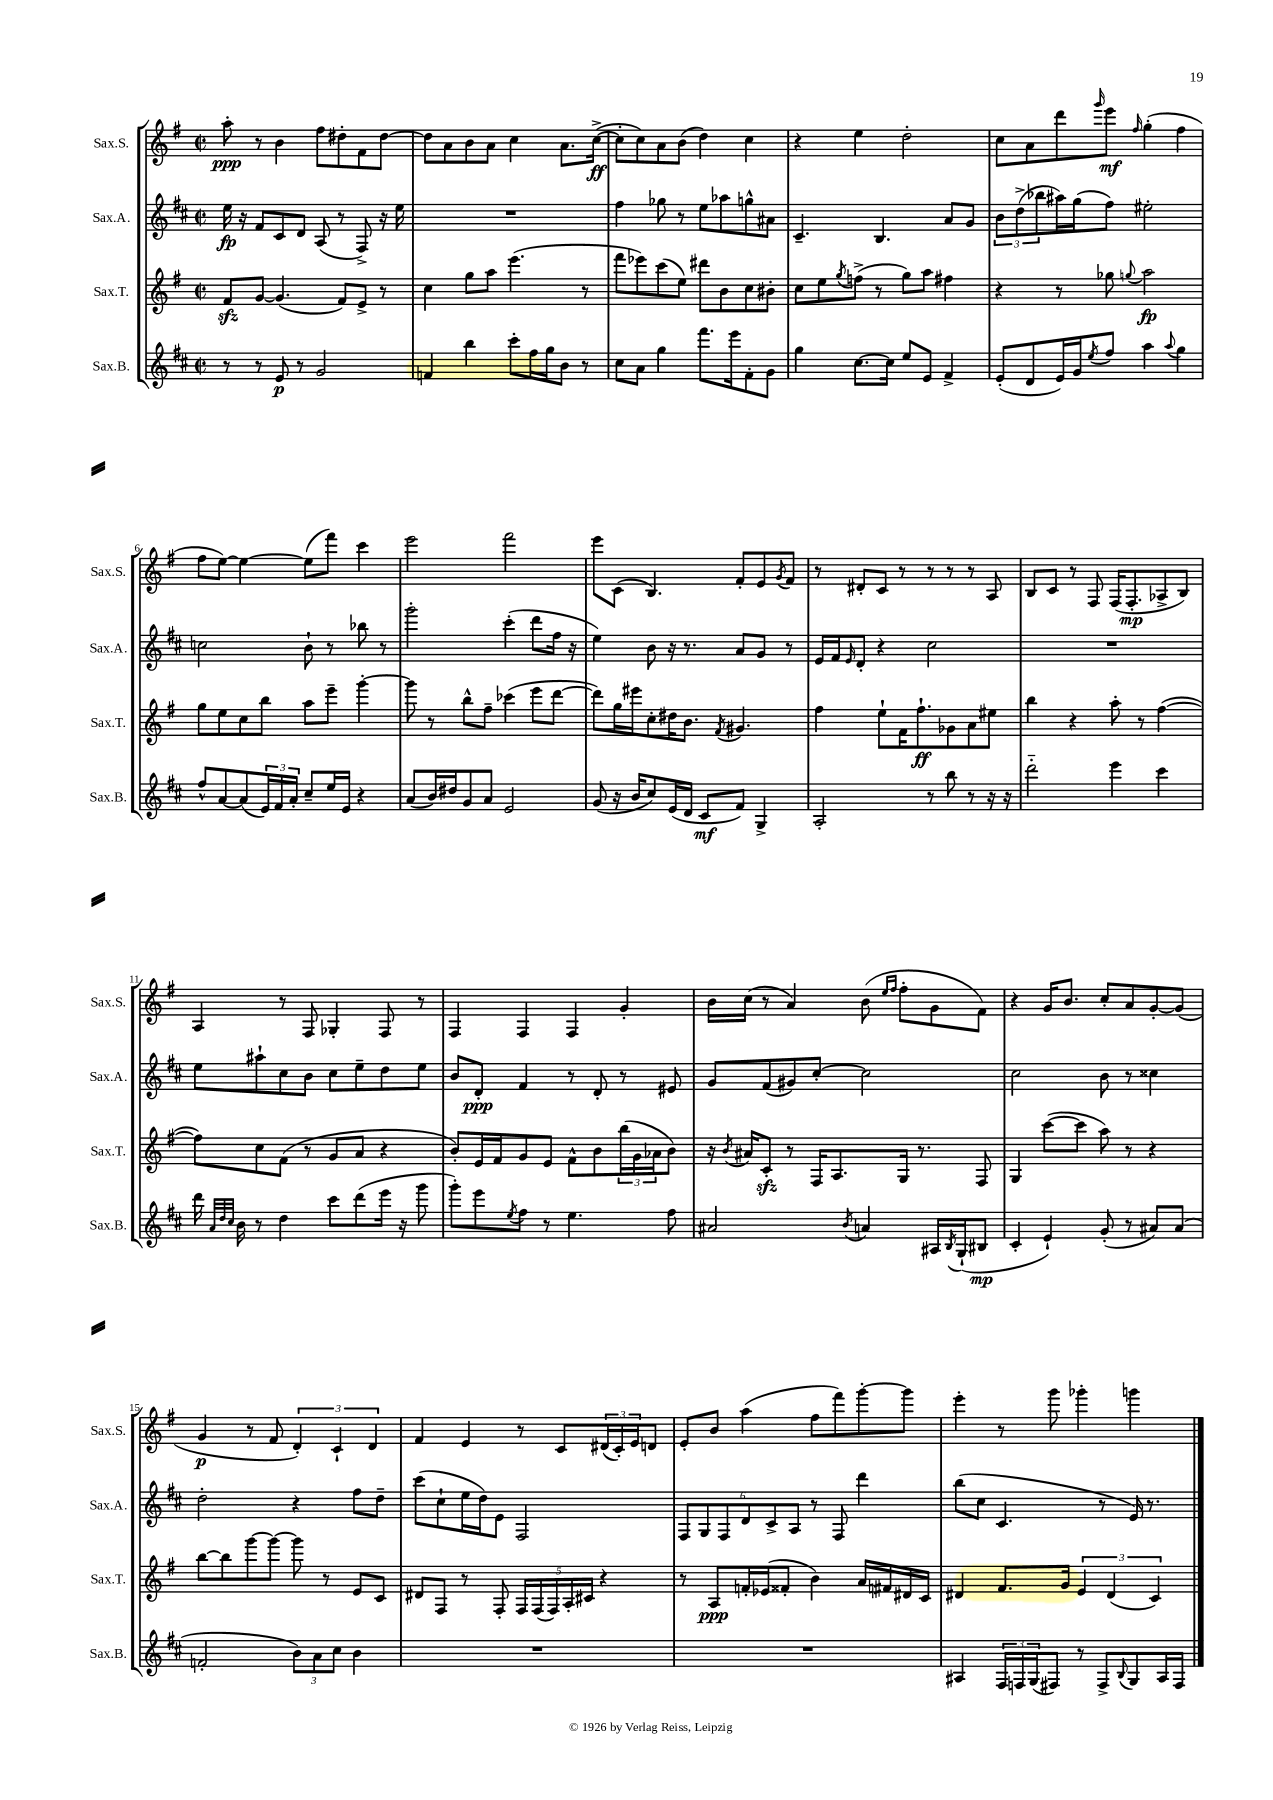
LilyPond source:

<<
\new StaffGroup <<
\new Staff = "s0" \with { instrumentName = "Sax.S." shortInstrumentName = "Sax.S." } {
    \clef treble \key g \major \defaultTimeSignature \time 2/2
    a''8-.\ppp r8 b'4 fis''8 dis''8-. fis'8 dis''8~ |
    dis''8 a'8 b'8 a'8 c''4 a'8. c''16~->\ff( |
    c''8-. c''8) a'8 b'8( d''4) c''4 |
    r4 e''4 d''2-. |
    c''8 a'8 d'''8 \grace { g'''16 } e'''8\mf \grace { fis''16 } g''4-.( fis''4 |
    fis''8 e''8~) e''4~ e''8( fis'''8) c'''4 |
    e'''2 fis'''2 |
    e'''8 c'8( b4.) fis'8-. e'8 \acciaccatura { g'8 } fis'8 |
    r8 dis'8-. c'8 r8 r8 r8 r8 a8 |
    b8 c'8 r8 fis8 fis16( fis8.-.\mp aes8-> b8) |
    a4 r8 fis8 ges4-. fis8 r8 |
    fis4 fis4 fis4 g'4-. |
    b'16 c''16( r8 a'4) b'8( \grace { e''16 fis''16 } fis''8-. g'8 fis'8) |
    r4 g'16 b'8. c''8-. a'8 g'8~-. g'8( |
    g'4\p r8 fis'8 \tuplet 3/2 { d'4-.) c'4-! d'4 } |
    fis'4 e'4 r8 c'8 \tuplet 3/2 { dis'16( c'16-.) e'16 } d'8 |
    e'8-. b'8 a''4( fis''8 fis'''8) g'''8~-. g'''8 |
    e'''4-. r8 g'''8 ges'''4-. g'''4 \bar "|." |
}
\new Staff = "s1" \with { instrumentName = "Sax.A." shortInstrumentName = "Sax.A." } {
    \clef treble \key d \major \defaultTimeSignature \time 2/2
    e''16\fp r16 fis'8 cis'8 d'8 a8( r8 fis8->) r16 e''16 |
    R1 |
    fis''4 ges''8 r8 e''8 aes''8 g''8-^ ais'8 |
    cis'4.-- b4. a'8 g'8 |
    \tuplet 3/2 { b'8 d''8->( bes''8 } ais''16) g''16( fis''8) eis''2-. |
    c''2 b'8-! r8 bes''8 r8 |
    g'''2-. cis'''4-.( d'''8 fis''16 r16 |
    e''4) b'8 r16 r8. a'8 g'8 r8 |
    e'16 fis'16 \grace { e'16 } d'8-. r4 cis''2 |
    R1 |
    e''8 ais''8-! cis''8 b'8 cis''8 e''8-- d''8 e''8 |
    b'8 d'8-.\ppp fis'4 r8 d'8-. r8 eis'8 |
    g'8 fis'8( gis'8) cis''8~-. cis''2 |
    cis''2 b'8 r8 cisis''4 |
    d''2-. r4 fis''8 d''8-- |
    cis'''8( cis''8-! e''16 d''16) e'8 fis2 |
    \tuplet 6/4 { fis8 g8 fis8 d'8 cis'8-> a8 } r8 fis8 d'''4 |
    b''8( cis''8 cis'4. r8 e'16) r8. \bar "|." |
}
\new Staff = "s2" \with { instrumentName = "Sax.T." shortInstrumentName = "Sax.T." } {
    \clef treble \key g \major \defaultTimeSignature \time 2/2
    fis'8\sfz g'8~ g'4.( fis'8) e'8-> r8 |
    c''4 g''8 a''8 e'''4.( r8 |
    fis'''8 ees'''8) c'''8( e''8) dis'''8 b'8 c''8 bis'8-. |
    c''8 e''8 \acciaccatura { g''8 } f''8->( r8 g''8) a''8 fis''4 |
    r4 r8 ges''8 \appoggiatura { g''8 } a''2\fp |
    g''8 e''8 c''8 b''8 a''8 e'''8-- g'''4~-. |
    g'''8 r8 b''8-^ fis''8-- ces'''4( e'''8 d'''8~ |
    d'''8) g''16 eis'''16 c''8-. dis''16 b'8. \acciaccatura { fis'8 } gis'4. |
    fis''4 e''8-! fis'16 fis''8.-!\ff ges'8 a'8 eis''8 |
    b''4 r4 a''8-. r8 fis''4~( |
    fis''8) c''8 fis'8( r8 g'8 a'8 r4 |
    b'8-.) e'16 fis'16 g'8 e'8 fis'8-^ b'8 \tuplet 3/2 { b''16( g'16 aes'16 } b'8) |
    r16 \acciaccatura { b'8 } ais'16 c'8-.\sfz r8 fis16 a8. g16 r8. fis8 |
    g4 c'''8~( c'''8 a''8) r8 r4 |
    b''8~ b''8 g'''8~ g'''8~ g'''8 r8 e'8 c'8 |
    dis'8 fis8 r8 fis8-. \tuplet 5/4 { fis16 fis16( fis16) a16-. cis'16 } r4 |
    r8 a8\ppp f'16-. ees'16( fisis'8-. b'4) a'16 fis'16 dis'16 c'16 |
    dis'4 fis'8. g'16 \tuplet 3/2 { e'4 dis'4( c'4) } \bar "|." |
}
\new Staff = "s3" \with { instrumentName = "Sax.B." shortInstrumentName = "Sax.B." } {
    \clef treble \key d \major \defaultTimeSignature \time 2/2
    r8 r8 e'8\p r8 g'2 |
    f'4 b''4 cis'''8-. fis''16 g''16 b'8 r8 |
    cis''8 a'8 g''4 fis'''8. e'''16 fis'8-. g'8 |
    g''4 cis''8.~ cis''16 e''8 e'8 fis'4-> |
    e'8-.( d'8 e'16) g'16 \acciaccatura { e''8 } fis''8 a''4 \appoggiatura { a''8 } g''4 |
    fis''8-^ a'8~ a'8( \tuplet 3/2 { e'16) fis'16 a'16-. } cis''8-- e''16 e'16 r4 |
    a'8( b'16) dis''16 g'8 a'8 e'2 |
    g'8( r16 b'16 cis''8) e'16( d'16 cis'8\mf fis'8) g4-> |
    a2-. r8 b''8 r8 r16 r16 |
    d'''2-_ e'''4 cis'''4 |
    d'''16 \grace { a'32 d''32 cis''32 } b'16 r8 d''4 cis'''8 d'''8( e'''16 r16 g'''8 |
    g'''8-.) e'''8 \acciaccatura { e''8 } fis''8 r8 e''4. fis''8 |
    ais'2 \acciaccatura { b'8 } a'4 ais16 \acciaccatura { b8 } g16-!( bis8\mp |
    cis'4-. e'4-!) g'8-.( r8 ais'8) ais'8( |
    f'2-. \tuplet 3/2 { b'8) a'8 cis''8 } b'4 |
    R1 |
    R1 |
    ais4 \tuplet 3/2 { fis16 f16 g16( } fis8) r8 fis8-> \appoggiatura { b8 } g8 ais16 fis16 \bar "|." |
}
>>
>>
